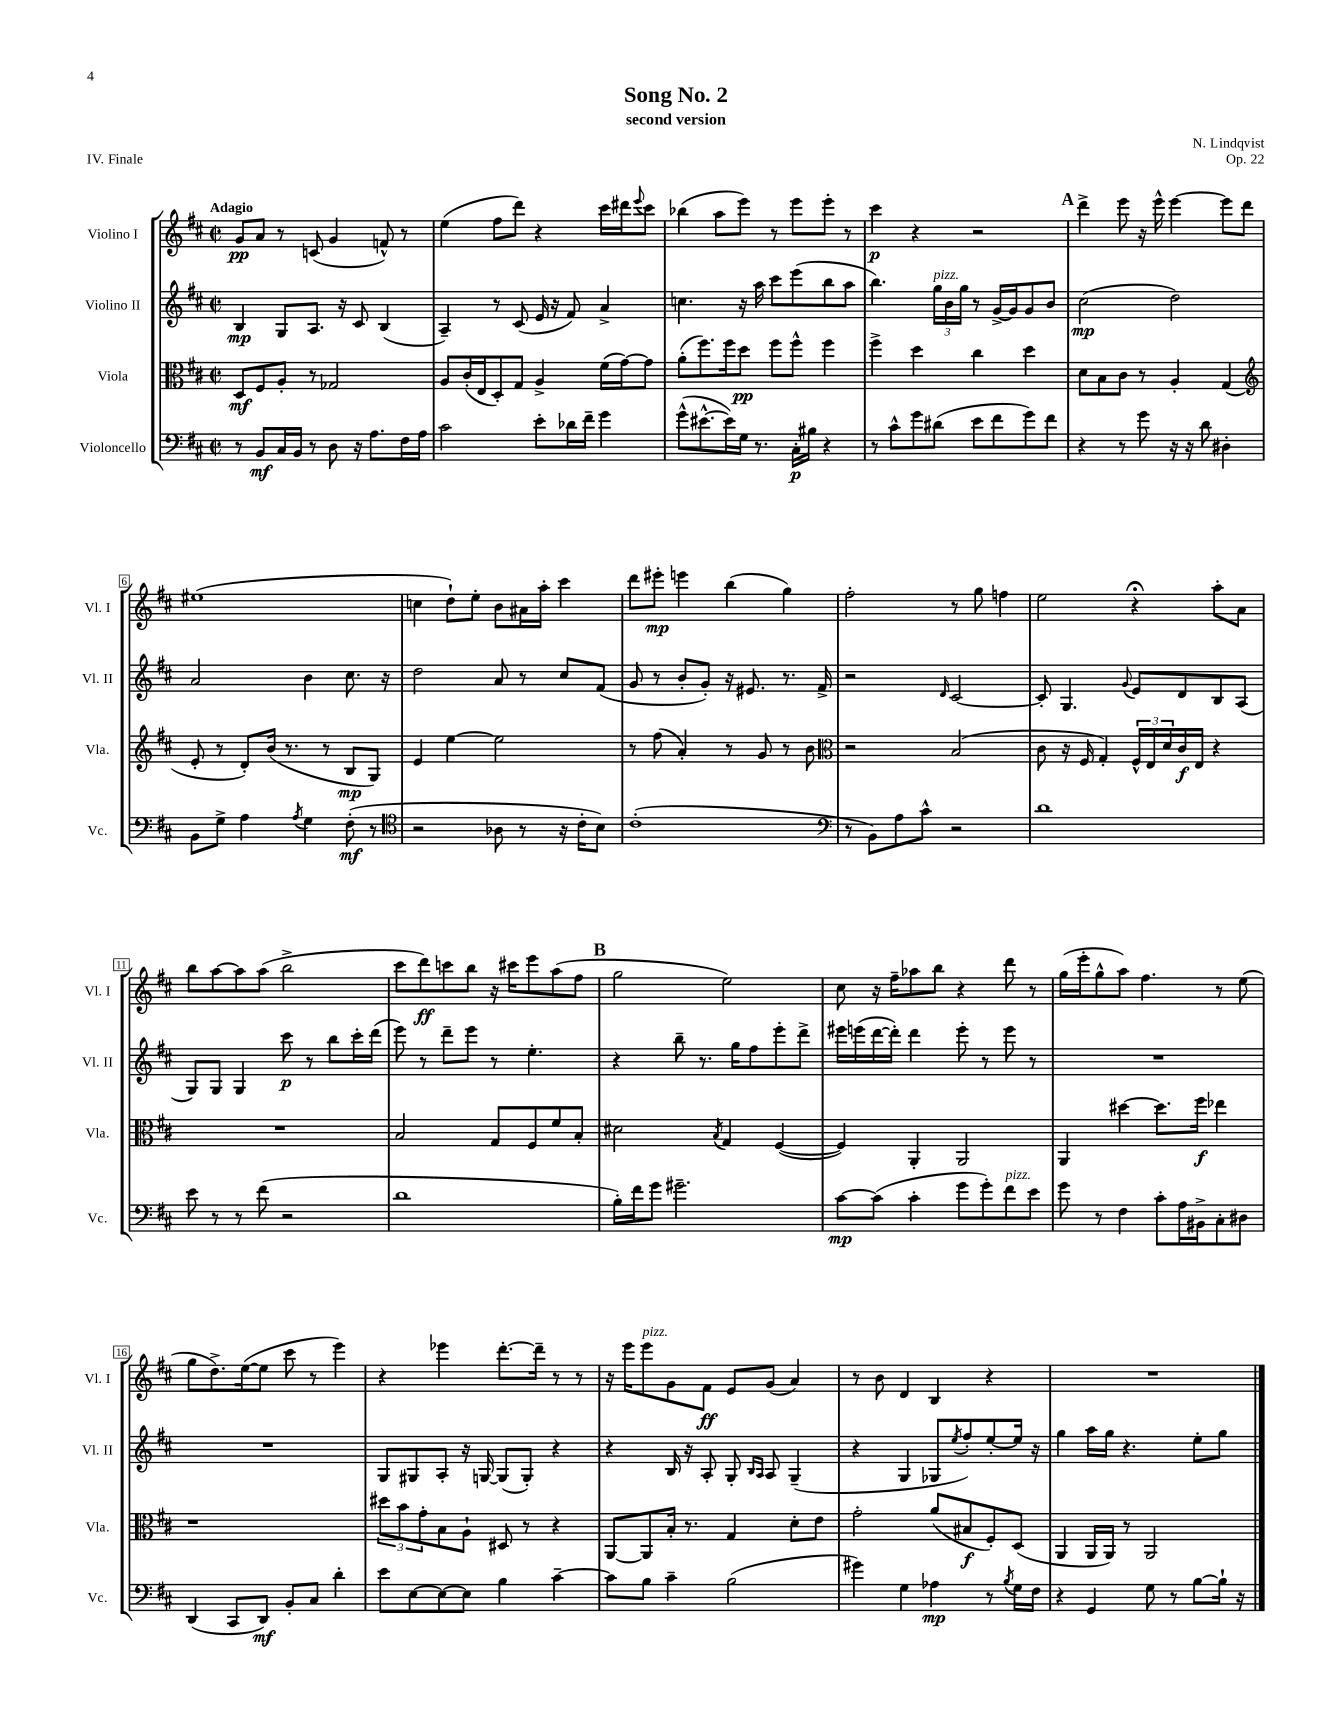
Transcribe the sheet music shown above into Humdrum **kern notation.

**kern	**kern	**kern	**kern
*staff4	*staff3	*staff2	*staff1
*clefF4	*clefC3	*clefG2	*clefG2
*k[f#c#]	*k[f#c#]	*k[f#c#]	*k[f#c#]
*M2/2	*M2/2	*M2/2	*M2/2
*met(c|)	*met(c|)	*met(c|)	*met(c|)
8r	8D/L	4B/	8g/L
8BB/L	8F#/	.	8a/J
16C#/L	8A'/J	8G/L	8r
16BB/JJ	.	.	.
8r	8r	8.A/J	(8c/
8D\	2G-/	.	4g/
.	.	16r	.
16r	.	8c#/	.
8.A\L	.	.	.
.	.	(4B/	8f^^/)
16F#\L	.	.	8r
16A\JJ	.	.	.
=	=	=	=
2c#\	8A/L	4A~/)	(4ee\
.	(16c#'/L	.	.
.	16E/J	.	.
.	8D'/)	8r	8ff#\L
.	8G/J	(8c#/	8ddd\J)
8e'\L	4A^/	16e/	4r
.	.	16r	.
16d-\L	.	8f#/)	.
16f#~\JJ	.	.	.
4g\	(16f#\LL	4a^/	16ccc#\LL
.	[16g\J)	.	16ddd#\J
.	.	.	8qqeee/
.	8g\]J	.	8ccc#\J
=	=	=	=
(8g^^\L	(8a'\L	4.cc\	(4bb-\
[8.e#^^\	8.ff#\)	.	.
.	.	.	8aa\L
16e#\]L)	16ff#\k	.	.
16G\JJ	8dd\J	16r	8eee\J)
8.r	.	16aa\	.
.	8ff#\L	8ccc#\L	8r
16C#'\LL	8ff#^^\J	(8eee\	8eee\L
16B#\JJ	.	.	.
4r	4ff#\	8bb\	8eee'\J
.	.	8aa\J	8r
=	=	=	=
8r	4ff#^\	4.bb\)	4ccc#\
8c#^^\L	.	.	.
8g\	4dd\	.	4r
(8d#\J	.	24gg\LL	.
.	.	24b\	.
.	.	24gg\JJ	.
8e\L	4cc#\	8r	2r
8f#\	.	[16g^/LL	.
.	.	16g/]J	.
8g\)	4dd\	8g/	.
8f#\J	.	8b/J	.
=	=	=	=
4r	8d\L	(2cc#\	4ddd^\
.	8B\	.	.
8r	8c#\J	.	8eee\
8g\	8r	.	16r
.	.	.	16eee^^\
16r	4A'/	2dd\)	[4eee\
16r	.	.	.
8d\	.	.	.
4D#'\	(4G/	.	8eee\]L
.	.	.	8ddd\J
=	=	=	=
*	*clefG2	*	*
8BB\L	8e'/	2a/	(1ee#
8G^\J	8r	.	.
4A\	8d'/L)	.	.
.	(16b/Jk	.	.
.	8.r	.	.
8qA/	.	.	.
4G\	.	4b\	.
.	8r	.	.
(8F#'\	8B/L	8.cc#\	.
8r	8G/J)	.	.
.	.	16r	.
=	=	=	=
*clefC4	*	*	*
2r	4e/	2dd\	4cc\
.	[4ee\	.	8dd`\L)
.	.	.	8ee'\J
8A-\	2ee\]	8a/	8b\L
8r	.	8r	16a#\L
.	.	.	16aa'\JJ
16r	.	8cc#/L	4ccc#\
16c#'\LK	.	.	.
8B\J)	.	(8f#/J	.
=	=	=	=
(1c#'	8r	8g/	8ddd\L
.	(8ff#\	8r	8eee#'\J
.	4a'/)	8b'/L	4eee\
.	.	8g'/J)	.
.	8r	16r	(4bb\
.	.	8.e#/	.
.	8g/	.	.
.	8r	8.r	4gg\)
.	8b\	.	.
.	.	16f#^/	.
=	=	=	=
*clefF4	*clefC3	*	*
8r	2r	2r	2ff#'\
8BB\L)	.	.	.
8A\	.	.	.
8c#^^\J	.	.	.
.	.	16qqd/	.
2r	(2B/	[2c#/	8r
.	.	.	8gg\
.	.	.	4ff\
=	=	=	=
1d	8c#\	8c#'/]	2ee\
.	16r	4.G/	.
.	16F#/	.	.
.	4G'/)	.	.
.	.	8qqg/	.
.	24F#^^/LL	8e/L	4r;
.	24E/	.	.
.	24d/	.	.
.	16c#/	8d/	.
.	16E/JJ	.	.
.	4r	8B/	8aa'\L
.	.	(8A/J	8a\J
=	=	=	=
8e\	1r	8G/L)	8bb\L
8r	.	8G/J	[8aa\
8r	.	4G/	8aa\]
(8f#\	.	.	(8aa\J
2r	.	8ccc#\	2bb^\
.	.	8r	.
.	.	8bb\L	.
.	.	16ccc#'\L	.
.	.	(16ddd\JJ	.
=	=	=	=
1d	2B/	8eee\)	8ccc#\L
.	.	8r	8ddd\)
.	.	8ddd~\L	8ccc\
.	.	8eee\J	8bb\J
.	8G/L	8r	16r
.	.	.	16ccc#\LK
.	8F#/	4.ee'\	8eee\
.	8f#/	.	(8aa\
.	8B'/J	.	8ff#\J
=	=	=	=
16B'\LL)	2d#\	4r	2gg\
16f#\J	.	.	.
8g\J	.	.	.
2.g#~\	.	8bb~\	.
.	.	8.r	.
.	8qB/	.	.
.	4G/	.	2ee\)
.	.	16gg\LK	.
.	.	8ff#\	.
.	([4F#/	8eee'\	.
.	.	8ddd^\J	.
=	=	=	=
[8c#\L	4F#/])	16eee#\LL	8cc#\
.	.	(16eee\	.
(8c#\]J	.	[16ddd\	16r
.	.	16ddd'\]JJ)	16ff#~\LK
4c#'\	4AA'/	4ddd\	8aa-\
.	.	.	8bb\J
8g\L	2AA/	8eee'\	4r
8g'\)	.	8r	.
8f#\	.	8eee\	8ddd\
8e\J	.	8r	8r
=	=	=	=
8g\	4AA/	1r	(16gg\LL
.	.	.	16eee'\J
8r	.	.	8gg^^\
4F#\	[4dd#\	.	8aa\J)
.	.	.	4.ff#\
8c#'\L	8.dd#\]L	.	.
16A\L	.	.	.
16BB#^\J	16ff#\Jk	.	.
8C#'\	4ee-\	.	8r
8D#\J	.	.	(8ee\
=	=	=	=
(4DD/	1r	1r	8gg\L
.	.	.	8.dd^\)
8CC#/L	.	.	.
.	.	.	([16ee\k
8DD/J)	.	.	8ee\]J
8BB'/L	.	.	8ccc#\
8C#/J	.	.	8r
4d'\	.	.	4eee\)
=	=	=	=
8e\L	12dd#\L	8G/L	4r
.	12b\	.	.
[8E\	.	8G#/	.
.	12g'\	.	.
8E\_	8B\	8A'/J	4eee-\
8E\]J	8A`\J	16r	.
.	.	[16G/	.
4B\	8D#/	(8G/]L	[8.ddd'\L
.	8r	8G'/J)	.
.	.	.	16ddd~\]Jk
[4c#~\	4r	4r	8r
.	.	.	8r
=	=	=	=
8c#\]L	[8AA/L	4r	16r
.	.	.	16eee\LK
8B\J	8AA/]	.	8eee\
4c#~\	16B'/Jk	16B/	8g\
.	8.r	16r	.
.	.	8A'/	8f#\J
(2B\	4G/	8G'/	8e/L
.	.	16qqB/LL	.
.	.	16qqA/JJ	.
.	.	8A/	(8g/J
.	8d'\L	(4G~/	4a/)
.	8e\J	.	.
=	=	=	=
4g#\)	2g'\	4r	8r
.	.	.	8b\
4G\	.	4G/	4d/
4A-\	(8a/L	8G-/L	4B/
.	.	8qee/	.
.	8B#/	8ff#'/)	.
8r	8F#'/)	[8ee'/	4r
8qB/	.	.	.
16G\LL	(8D/J	16ee/]Jk	.
16F#\JJ	.	16r	.
=	=	=	=
4r	4AA/	4gg\	1r
4GG/	16AA/LL	16aa\LL	.
.	16AA/JJ)	16gg\JJ	.
.	8r	4.r	.
8G\	2AA/	.	.
8r	.	.	.
[8B\L	.	8ee'\L	.
16B`\]Jk	.	8gg\J	.
16r	.	.	.
==	==	==	==
*-	*-	*-	*-
